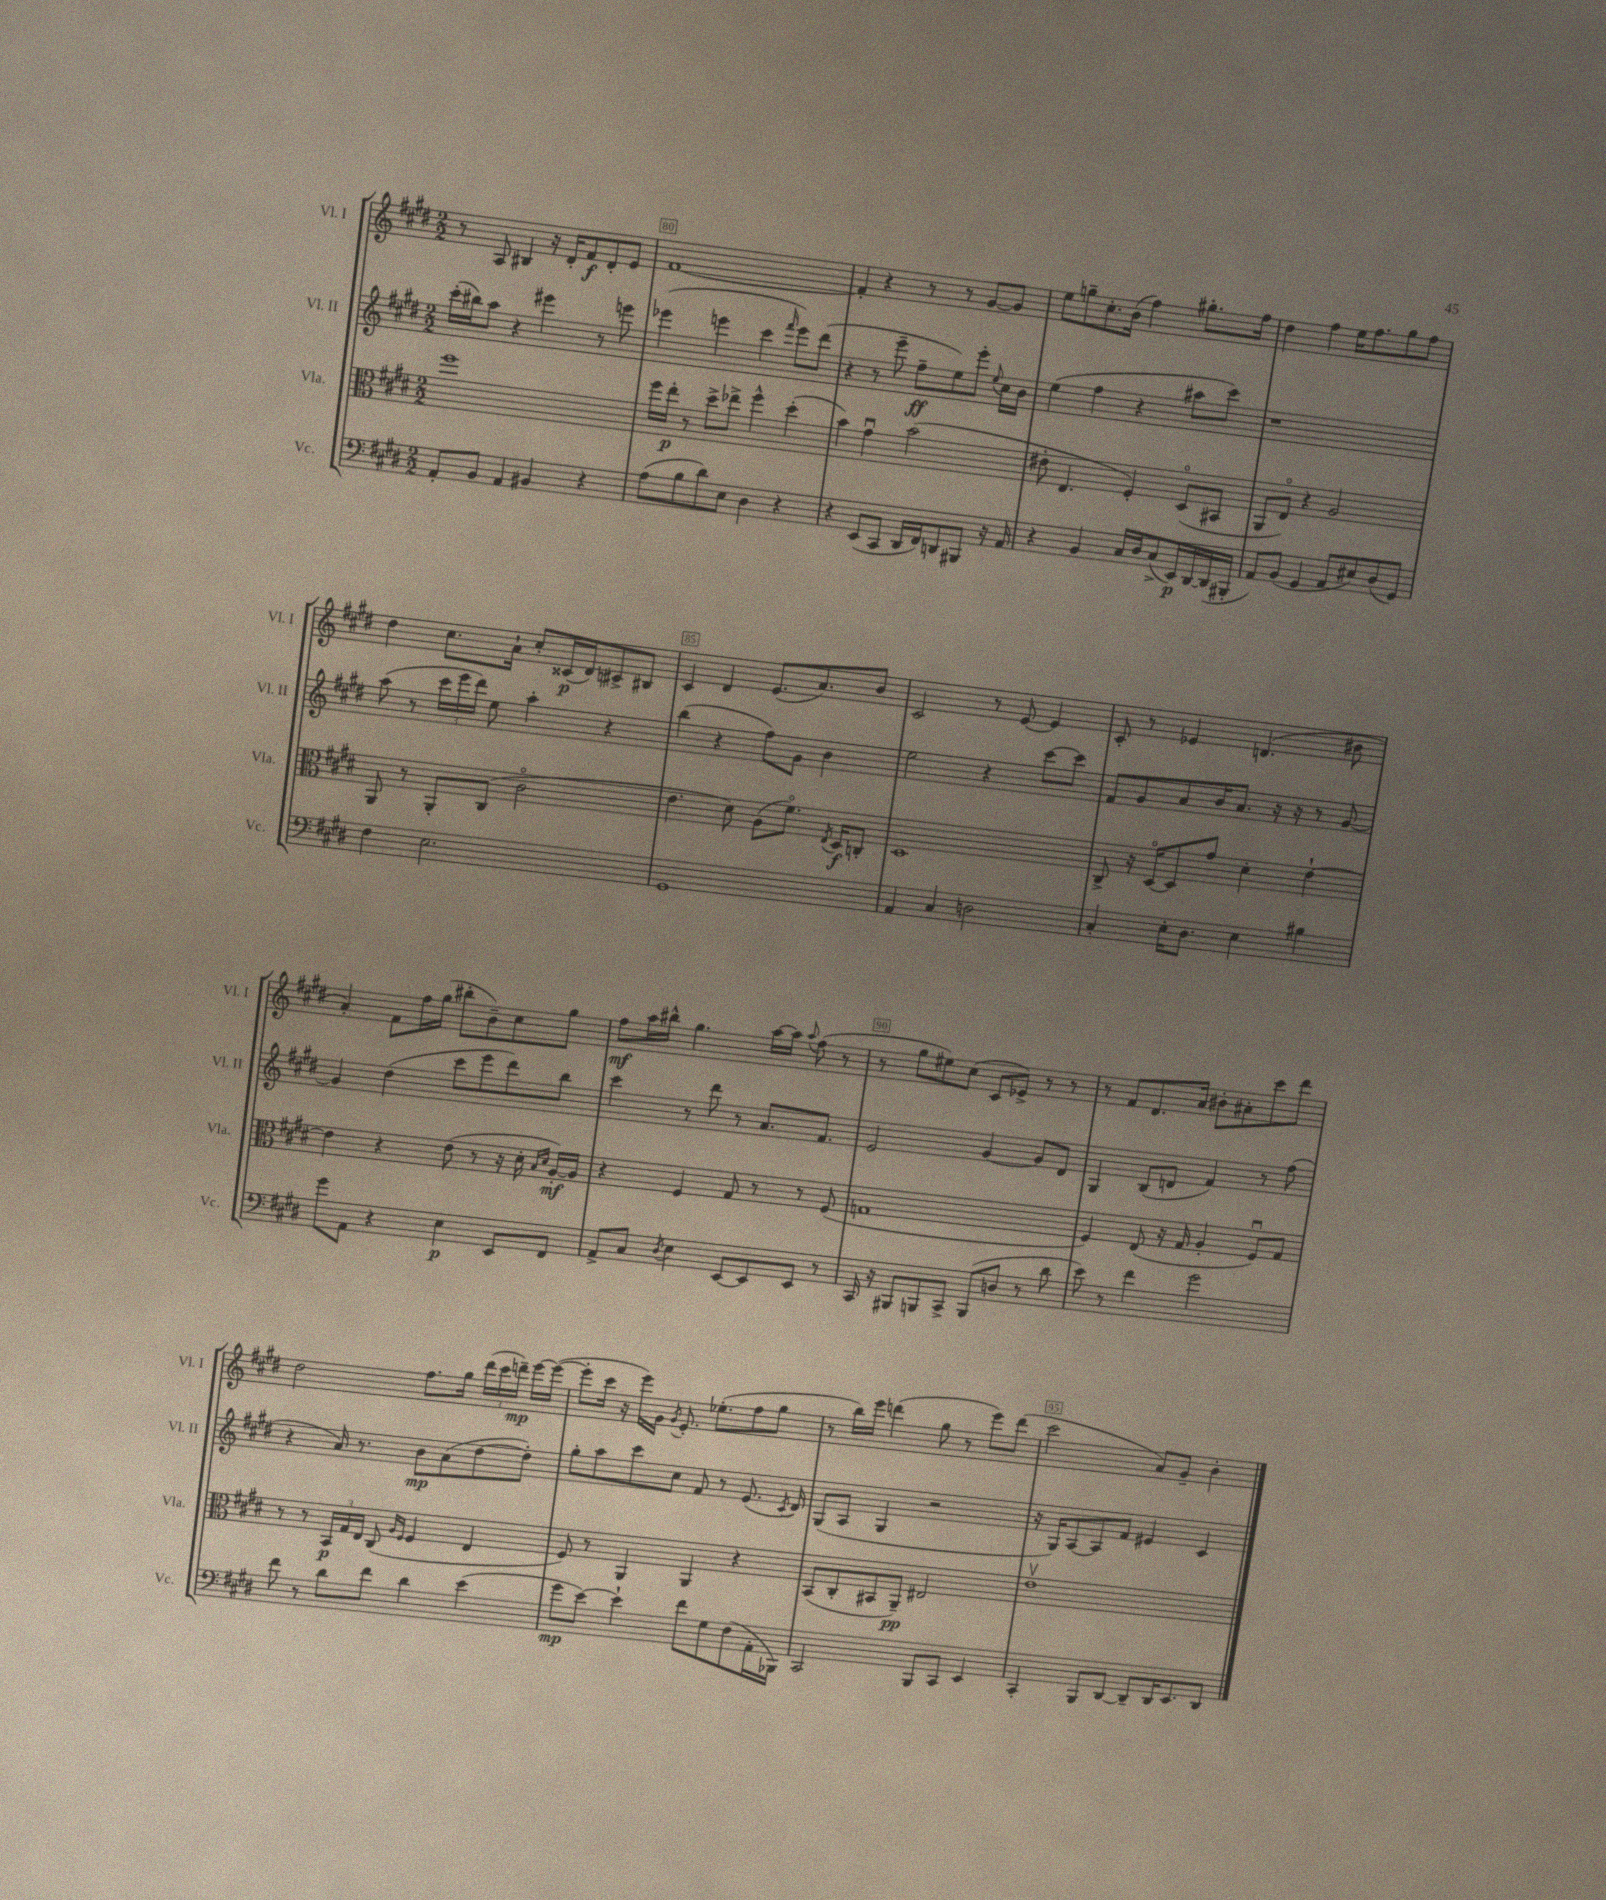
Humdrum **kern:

**kern	**kern	**kern	**kern
*staff4	*staff3	*staff2	*staff1
*clefF4	*clefC3	*clefG2	*clefG2
*k[f#c#g#d#]	*k[f#c#g#d#]	*k[f#c#g#d#]	*k[f#c#g#d#]
*M2/2	*M2/2	*M2/2	*M2/2
8AA'	1ff#	(16ccc#'	8r
.	.	16bb#)	.
8BB	.	8aa	8A
4AA	.	4r	4B#
4BB#	.	4eee#	16r
.	.	.	16d#'
.	.	.	8f#
4r	.	8r	8d#'
.	.	8eee	8e
=	=	=	=
(8A	16ff#	(4eee-	[1f#
.	16ee'	.	.
8B	8r	.	.
8d#)	8dd#^	4eee	.
8E	8ee-^	.	.
4D#	4ff#^^	4ccc#	.
.	.	16qqfff#	.
4r	(4dd#'	8eee)	.
.	.	(8ddd#	.
=	=	=	=
4r	4b)	4r	4f#']
(8EE	4g#u	8r	4r
8CC#	.	8eee~	.
16DD#	(2b	8ff#~	8r
16FF#)	.	.	.
8DD	.	8ee)	8r
8BBB#	.	8eee'	[8g#
.	.	8qqee	.
16r	.	16cc#	8g#]
16AA	.	16b	.
=	=	=	=
4r	8e#'	(4ee	8ee
.	4.E	.	8gg~
4BB	.	4ff#	8.cc#'
.	.	.	(16b
16C#	4F#')	4r	4ff#)
16D#	.	.	.
(8C#^	.	.	.
16EE)	(8D#o	8aa#	8.gg#'
[16DD#	.	.	.
(16DD#]	8BB#	8ccc#)	.
16BBB#'	.	.	16ff#
=	=	=	=
8AA)	8AA	1r	4dd#
(8BB	8Eo)	.	.
4GG#	4r	.	4ff#
8AA	2A	.	16ee
.	.	.	8.ff#
8E#)	.	.	.
(8D#	.	.	8gg#
8GG#)	.	.	8ff#
=	=	=	=
4F#	8AA	(8aa	4dd#
.	8r	8r	.
2.E	8AA'	24ccc#	8.cc#
.	.	24eee	.
.	.	24ddd#)	.
.	(8C#	8ee	.
.	.	.	16a`
.	2c#o	4aa'	8cc#'
.	.	.	(16c##
.	.	.	16d#)
.	.	4r	8c#^
.	.	.	8B#
=	=	=	=
1GG#	4.e	(4bb	4c#
.	.	4r	4d#
.	8d#)	.	.
.	(8A	8ff#)	(8.e
.	8.f#o)	8g#	.
.	.	.	8.a)
.	.	4b	.
.	8qE	.	.
.	16D#	.	.
.	8C'	.	8b
=	=	=	=
4AA	1D#	2ee	2c#
4C#	.	.	.
2D	.	4r	8r
.	.	.	[8e
.	.	[8ccc#	4e]
.	.	8ccc#]	.
=	=	=	=
4C#'	8C#^	8f#	8c#'
.	16r	8g#	8r
.	[16D#o	.	.
16E'	8D#]	8a	4e-
8.D#	.	.	.
.	8g#	16b	.
.	.	8.a	.
4E	4d#'	.	(4.d
.	.	16r	.
.	.	16r	.
4B#	[4e`	8r	.
.	.	[8g#	8b#
=	=	=	=
8g#	4e]	4g#]	4a')
8AA	.	.	.
4r	4r	(4dd#	8f#
.	.	.	16ff#
.	.	.	(16gg#
4E	(8e	8ccc#	8bb#'
.	8r	8eee	8b~)
8EE	16r	8ddd#)	8cc#
.	16d#'	.	.
.	16qqB	.	.
.	16qqd#	.	.
8FF#	[16A')	8bb	8gg#
.	16A]	.	.
=	=	=	=
8AA^	4r	4ccc#	8ff#
8C#	.	.	16aa
.	.	.	16bb#^^
8qD#	.	.	.
4E	4F#	8r	4.gg#
.	.	8ddd#	.
[8EE	8G#	8r	.
8EE]	8r	8.a	[16aa
.	.	.	16aa]
.	.	.	8qqaa
8EE	8r	.	(8ff#
.	.	8.f#	.
8r	(8F#	.	8r
=	=	=	=
16CC#	1G	2e	8r
16r	.	.	.
8BBB#	.	.	8gg#
8BBB	.	.	8ee#)
8CC#^	.	.	(8cc#
(8BBB	.	[4g#	8c#
8D	.	.	8e-^)
8r	.	8g#]	8r
8d#	.	8d#	8r
=	=	=	=
8e)	4F#)	4G#	8r
8r	.	.	8f#
4f#	(8E	(8B	8.d#
.	16r	8d	.
.	16G#	.	16a
2g#	4A'	4f#)	8b#'
.	.	.	8a#'
.	8F#u)	8r	8ccc#
.	8G#	(8ff#	8ddd#
=	=	=	=
8f#	8r	4r	2dd#
8r	8r	.	.
8d#	24BB	16a)	.
.	24G#	.	.
.	.	8.r	.
.	24E	.	.
8f#	(8C#	.	.
.	16qqA	.	.
.	16qqF#	.	.
4d#	4F#	8b	8.ff#
.	.	(8a	.
.	.	.	16gg#
(4e	4E	[8dd#	(24ddd#
.	.	.	24ccc#
.	.	.	24ddd~)
.	.	8dd#'])	[16eee
.	.	.	(16eee_
=	=	=	=
8g#	8F#)	8gg#'	8eee']
[8e)	8r	8aa	16ccc#
.	.	.	16r
4e`]	4AA	8ccc#	16eee)
.	.	.	16g#
.	.	.	8qg#
.	.	8cc#	8.e'
8f#	4AA	8f#	.
.	.	.	(8.ee-'
8G#	.	8r	.
(8F#	4r	(8.e	8ff#
16AA'	.	.	8gg#
.	.	8qc#	.
16BBB-)	.	16d#)	.
=	=	=	=
2CC#	(8BB	(8G#	8r
.	8C#'	8A	16bb)
.	.	.	16eee
.	8BB#	4G#	(4ddd
.	8AA~)	.	.
8BBB	2E#	2r	8gg#
8CC#	.	.	8r
4EE	.	.	8eee)
.	.	.	(8ddd
=	=	=	=
4CC#'	1ev	16r	2ccc#
.	.	16G#)	.
.	.	[8A	.
8BBB	.	8A]	.
[8DD#	.	8f#	.
8DD#~]	.	4e#	8a)
16DD#	.	.	8g#~
8.EE	.	.	.
.	.	4c#	4b'
8DD#	.	.	.
==	==	==	==
*-	*-	*-	*-
